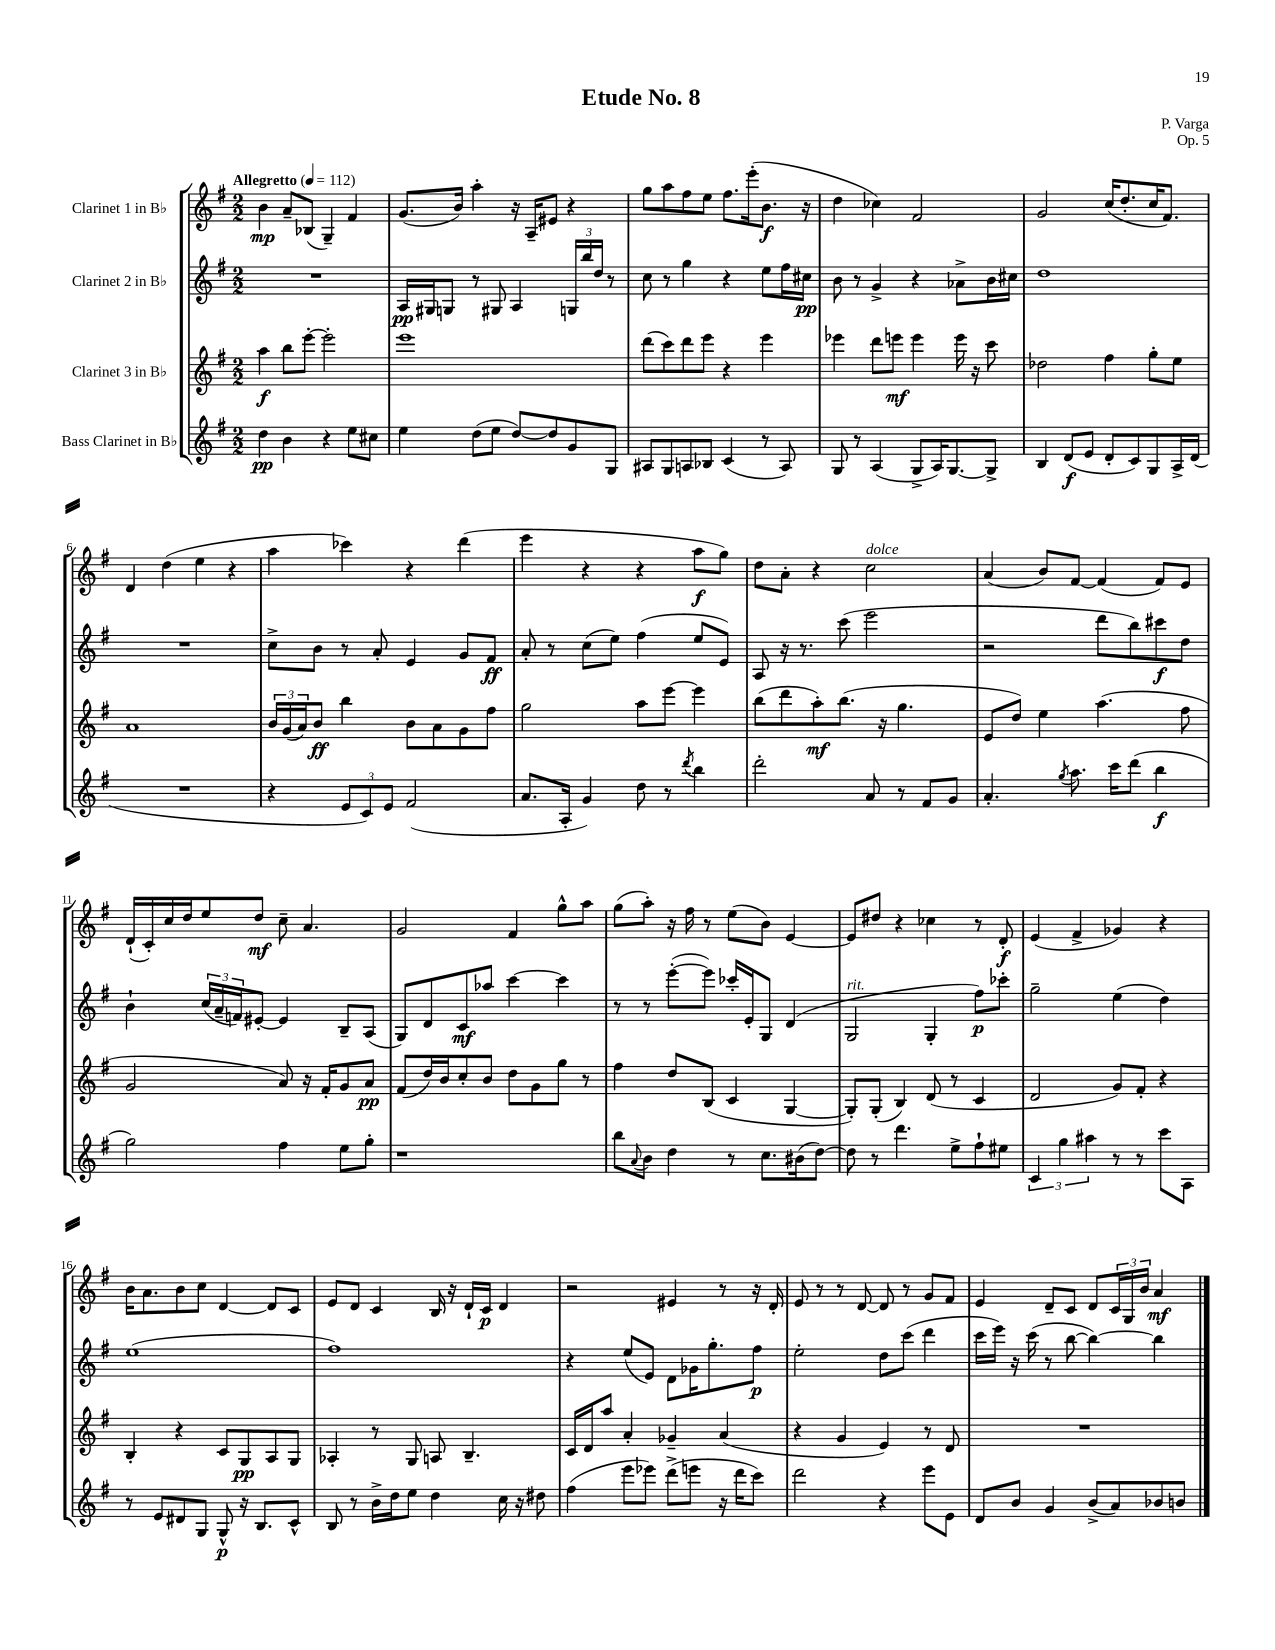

**kern	**kern	**kern	**kern
*staff4	*staff3	*staff2	*staff1
*clefG2	*clefG2	*clefG2	*clefG2
*k[f#]	*k[f#]	*k[f#]	*k[f#]
*M2/2	*M2/2	*M2/2	*M2/2
*MM112	*MM112	*MM112	*MM112
4dd\	4aa\	1r	4b\
4b\	8bb\L	.	8a~/L
.	[8eee'\J	.	(8B-/J
4r	2eee'\]	.	4G~/)
8ee\L	.	.	4f#/
8cc#\J	.	.	.
=	=	=	=
4ee\	1eee	16A/LL	(8.g/L
.	.	16G#/J	.
.	.	8G/J	.
.	.	.	16b/Jk)
(8dd\L	.	8r	4aa'\
8ee\J	.	8G#/	.
[8dd/L)	.	4A/	16r
.	.	.	16A~/LK
8dd/]	.	.	8e#/J
8g/	.	24G/LL	4r
.	.	24bb/	.
.	.	24dd/JJ	.
8G/J	.	8r	.
=	=	=	=
8A#/L	(8ddd\L	8cc\	8gg\L
8G/	8ccc\)	8r	8aa\
8A/	8ddd\	4gg\	8ff#\
8B-/J	8eee\J	.	8ee\J
(4c/	4r	4r	8.ff#\L
.	.	.	(16eee'\k
8r	4eee\	8ee\L	8.b\J
8A/)	.	16ff#\L	.
.	.	16cc#\JJ	16r
=	=	=	=
8G/	4eee-\	8b\	4dd\
8r	.	8r	.
(4A/	8ddd\L	4g^/	4cc-\)
.	8eee\J	.	.
8G^/L	4eee\	4r	2f#/
16A/K)	.	.	.
[8.G/	.	.	.
.	16eee\	8a-^\L	.
.	16r	.	.
8G^/]J	8ccc\	16b\L	.
.	.	16cc#\JJ	.
=	=	=	=
4B/	2dd-\	1dd	2g/
(8d/L	.	.	.
8e/J	.	.	.
8d'/L	4ff#\	.	(16cc/LK
.	.	.	8.dd'/
8c/)	.	.	.
8G/	8gg'\L	.	16cc/K
.	.	.	8.f#/J)
16A^/L	8ee\J	.	.
(16d/JJ	.	.	.
=	=	=	=
1r	1a	1r	4d/
.	.	.	(4dd\
.	.	.	4ee\
.	.	.	4r
=	=	=	=
4r	24b/LL	8cc^\L	4aa\
.	(24g/	.	.
.	24a/J)	.	.
.	8b/J	8b\J	.
12e/L	4bb\	8r	4ccc-\)
12c/)	.	.	.
.	.	8a'/	.
12e/J	.	.	.
(2f#/	8b\L	4e/	4r
.	8a\	.	.
.	8g\	8g/L	(4ddd\
.	8ff#\J	8f#/J	.
=	=	=	=
8.a/L	2gg\	8a'/	4eee\
.	.	8r	.
16A'/Jk	.	.	.
4g/)	.	(8cc\L	4r
.	.	8ee\J)	.
8dd\	8aa\L	(4ff#\	4r
8r	[8eee\J	.	.
8qddd/	.	.	.
4bb\	4eee\]	8ee/L	8aa\L
.	.	8e/J)	8gg\J)
=	=	=	=
2ddd'\	(8bb\L	8A/	8dd\L
.	8ddd\	16r	8a'\J
.	.	8.r	.
.	8aa'\)	.	4r
.	(8.bb\J	(8ccc\	.
8a/	.	2eee\	2cc\
.	16r	.	.
8r	4.gg\	.	.
8f#/L	.	.	.
8g/J	.	.	.
=	=	=	=
4.a'/	8e/L	2r	(4a/
.	8dd/J)	.	.
.	4ee\	.	8b/L)
8qgg/	.	.	.
8.aa\	.	.	[8f#/J
.	(4.aa\	8ddd\L	(4f#/]
16ccc\LK	.	.	.
(8ddd\J	.	8bb\)	.
4bb\	.	8ccc#\	8f#/L)
.	8ff#\	8dd\J	8e/J
=	=	=	=
2gg\)	2g/	4b`\	(16d`/LL
.	.	.	16c'/)
.	.	.	16cc/
.	.	.	16dd/J
.	.	(24cc/LL	8ee/
.	.	24a~/	.
.	.	24f/J)	.
.	.	[8e#'/J	8dd/J
4ff#\	8a/)	4e#/]	8cc~\
.	16r	.	4.a/
.	16f#'/LK	.	.
8ee\L	8g/	8B~/L	.
8gg'\J	8a/J	(8A/J	.
=	=	=	=
1r	(8f#/L	8G/L)	2g/
.	16dd/L)	8d/	.
.	16b/J	.	.
.	8cc'/	8c/	.
.	8b/J	8aa-/J	.
.	8dd\L	[4ccc\	4f#/
.	8g\	.	.
.	8gg\J	4ccc\]	8gg^^\L
.	8r	.	8aa\J
=	=	=	=
8bb\L	4ff#\	8r	(8gg\L
8qqa/	.	.	.
8b\J	.	8r	8aa'\J)
4dd\	8dd/L	([8eee'\L	16r
.	.	.	16ff#\
.	(8B/J	8eee\]J)	8r
8r	4c/	16ccc-'/LL	(8ee\L
.	.	16e'/J	.
8.cc\L	.	8G/J	8b\J)
.	[4G/	(4d/	[4e/
(16b#\k	.	.	.
[8dd\J)	.	.	.
=	=	=	=
8dd\]	8G'/]L)	2G/	8e/]L
8r	(8G'/J	.	8dd#/J
4.ddd\	4B/)	.	4r
.	(8d/	4G'/	4cc-\
8ee^\L	8r	.	.
8ff#`\	4c/	8ff#\L)	8r
8ee#\J	.	8ccc-'\J	8d'/
=	=	=	=
6c/	2d/	2gg~\	(4e/
6gg\	.	.	.
.	.	.	4f#^/
6aa#\	.	.	.
8r	8g/L)	(4ee\	4g-/)
8r	8f#'/J	.	.
8ccc\L	4r	4dd\)	4r
8A\J	.	.	.
=	=	=	=
8r	4B'/	(1ee	16b\LK
.	.	.	8.a\
8e/L	.	.	.
8d#/	4r	.	8b\
8G/J	.	.	8cc\J
8G^^/	8c/L	.	[4d/
16r	8G/	.	.
8.B/L	.	.	.
.	8A/	.	8d/]L
8c^^/J	8G/J	.	8c/J
=	=	=	=
8B/	4A-'/	1ff#)	8e/L
8r	.	.	8d/J
16b^\LL	8r	.	4c/
16dd\J	.	.	.
8ee\J	8G/	.	.
4dd\	8A/	.	16B/
.	.	.	16r
.	4.B~/	.	16d`/LL
.	.	.	16c/JJ
16cc\	.	.	4d/
16r	.	.	.
8dd#\	.	.	.
=	=	=	=
(4ff#\	16c/LL	4r	2r
.	16d/J	.	.
.	8aa/J	.	.
8eee\L	4a'/	(8ee/L	.
8eee-\J)	.	8e/J)	.
(8ddd^\L	4g-~/	8d\L	4e#/
8eee\J	.	16g-\K	.
.	.	8.gg'\	.
16r	(4a/	.	8r
16ddd\LK	.	.	.
8ccc\J)	.	8ff#\J	16r
.	.	.	16d'/
=	=	=	=
2ddd\	4r	2ee'\	8e/
.	.	.	8r
.	4g/	.	8r
.	.	.	[8d/
4r	4e/)	8dd\L	8d/]
.	.	(8ccc\J	8r
8eee\L	8r	4ddd\	8g/L
8e\J	8d/	.	8f#/J
=	=	=	=
8d/L	1r	16ccc\LL	4e/
.	.	16eee\JJ)	.
8b/J	.	16r	.
.	.	(16ccc\	.
4g/	.	8r	8d~/L
.	.	[8bb\	8c/J
(8b^/L	.	4bb\_)	8d/L
8a/)	.	.	24c/L
.	.	.	24G/
.	.	.	24b/JJ
8b-/	.	4bb\]	4a/
8b/J	.	.	.
==	==	==	==
*-	*-	*-	*-
